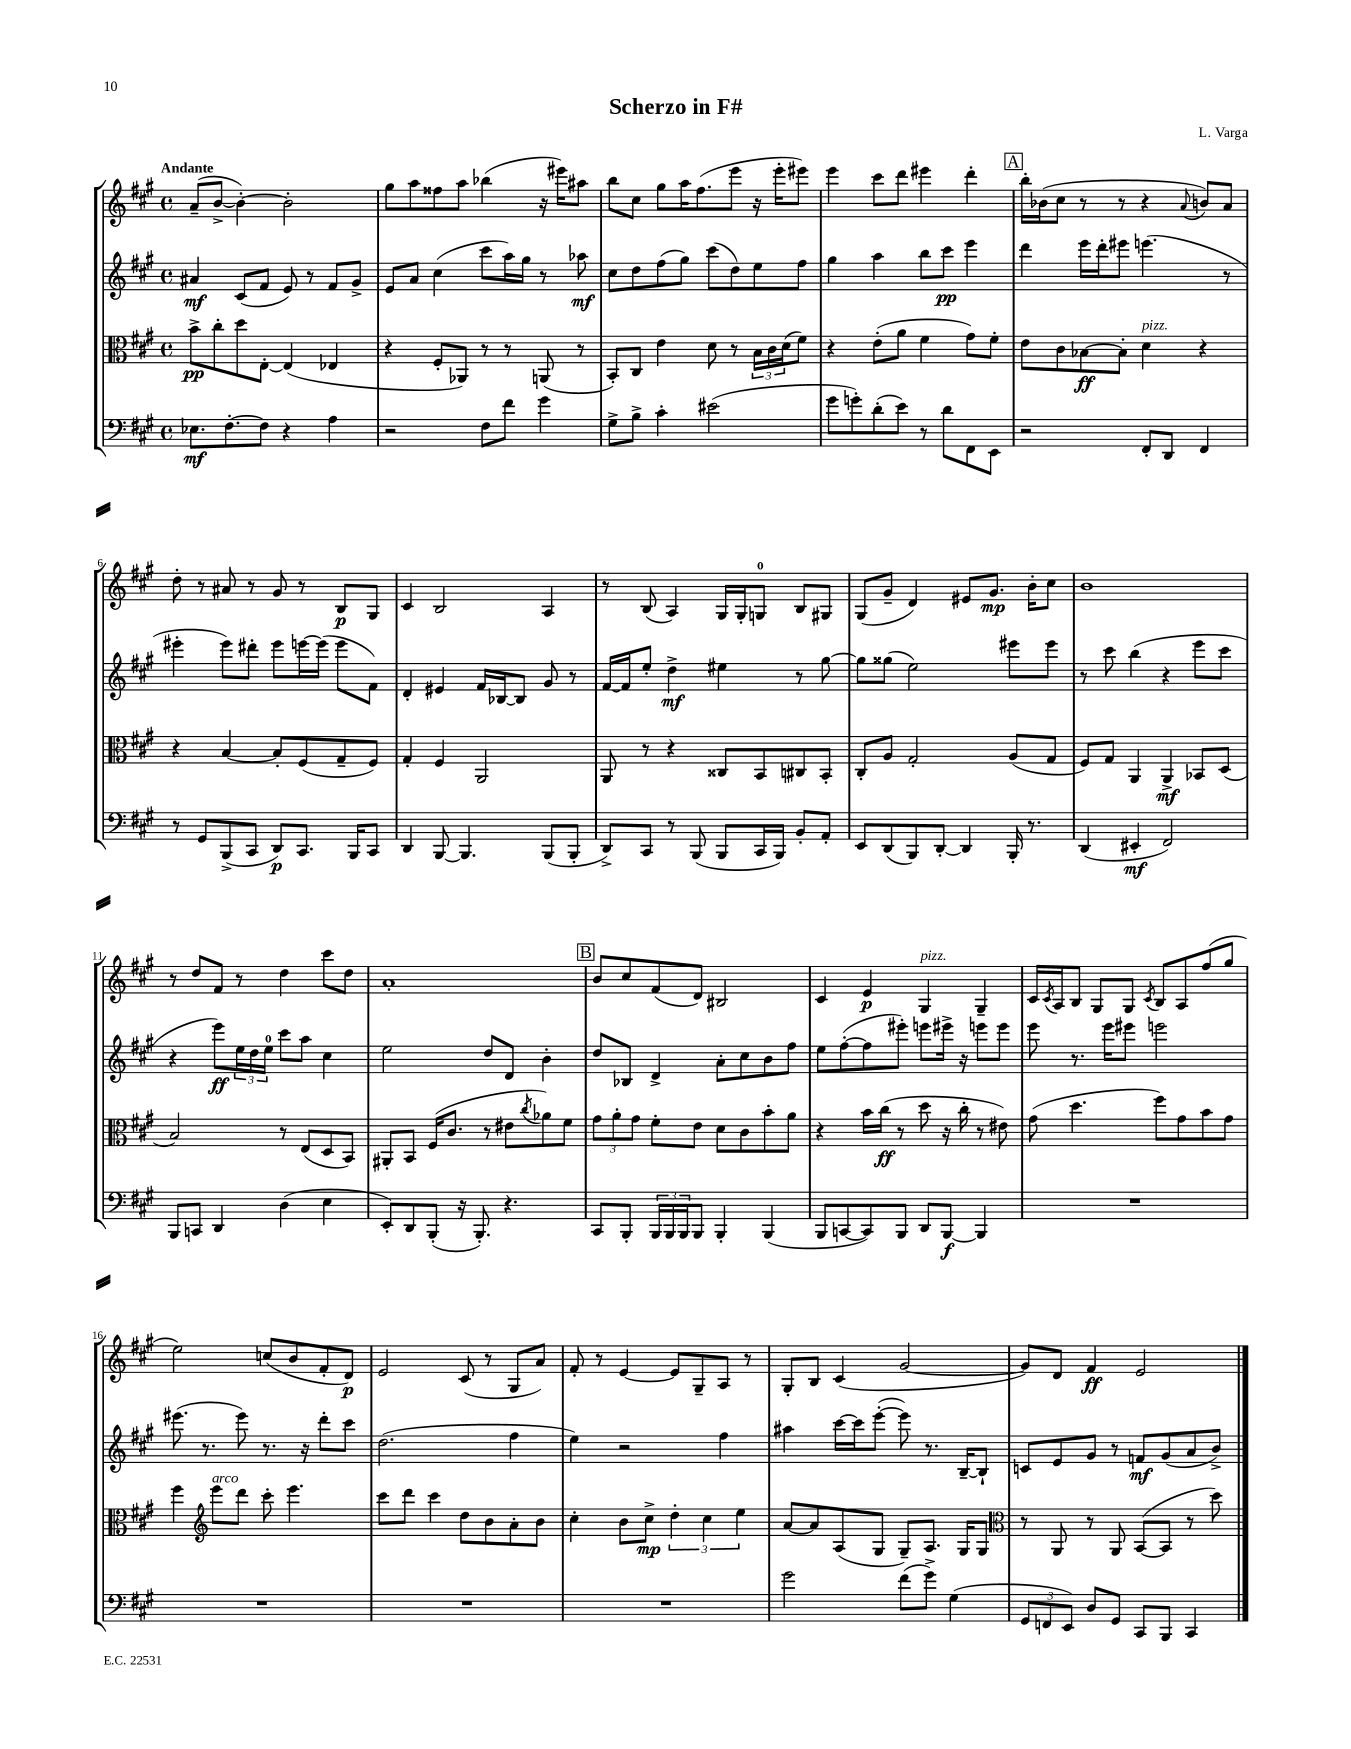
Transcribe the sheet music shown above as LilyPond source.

\header { title = "Scherzo in F#" composer = "L. Varga" }
<<
\new StaffGroup <<
\new Staff = "s0" {
    \clef treble \key a \major \defaultTimeSignature \time 4/4 \tempo "Andante"
    a'8--( b'8~-> b'4~-.) b'2-. |
    gis''8 a''8 fisis''8 a''8 bes''4( r16 eis'''16) ais''8 |
    b''8 cis''8 gis''8 a''16 fis''8.( e'''8 r16 e'''16-. eis'''8) |
    e'''4 cis'''8 d'''8 eis'''4 d'''4-. |
    \mark \markup { \box "A" } b''16-. bes'16( cis''8 r8 r8 r4 \appoggiatura { a'8 } b'8) a'8 |
    d''8-. r8 ais'8 r8 gis'8 r8 b8\p gis8 |
    cis'4 b2 a4 |
    r8 b8( a4) gis16 gis16-. g8-0 b8 gis8 |
    gis8( gis'8-- d'4) eis'8 gis'8.\mp b'16-. cis''8 |
    b'1 |
    r8 d''8 fis'8 r8 d''4 cis'''8 d''8 |
    a'1-. |
    \mark \markup { \box "B" } b'8 cis''8 fis'8( d'8) bis2 |
    cis'4 e'4\p gis4^\markup { \italic "pizz." } gis4-- |
    cis'16 \acciaccatura { cis'8 } a16 b8 gis8 gis8 \acciaccatura { cis'8 } b8 a8 fis''8( gis''8 |
    e''2) c''8( b'8 fis'8-. d'8\p) |
    e'2 cis'8( r8 gis8 a'8) |
    fis'8-. r8 e'4~ e'8 gis8-- a8 r8 |
    gis8-. b8 cis'4( gis'2~ |
    gis'8) d'8 fis'4\ff e'2 \bar "|." |
}
\new Staff = "s1" {
    \clef treble \key a \major \defaultTimeSignature \time 4/4
    ais'4\mf cis'8( fis'8 e'8) r8 fis'8 gis'8-> |
    e'8 a'8 cis''4( cis'''8 a''16) gis''16 r8 aes''8\mf |
    cis''8 d''8 fis''8( gis''8) cis'''8( d''8) e''8 fis''8 |
    gis''4 a''4 b''8 cis'''8\pp e'''4 |
    \mark \markup { \box "A" } d'''4 e'''16 d'''16-. eis'''8 e'''4.( r8 |
    eis'''4-. eis'''8) dis'''8-. eis'''8 e'''16~ e'''16( e'''8 fis'8) |
    d'4-. eis'4 fis'16 bes16~ bes8 gis'8 r8 |
    fis'16~ fis'16 e''8-. d''4->\mf eis''4 r8 gis''8~ |
    gis''8 gisis''8( e''2) eis'''8 eis'''8 |
    r8 cis'''8 b''4( r4 e'''8 cis'''8 |
    r4 e'''8\ff) \tuplet 3/2 { e''16 d''16 e''16-0 } cis'''8 a''8 cis''4 |
    e''2 d''8 d'8 b'4-. |
    \mark \markup { \box "B" } d''8 bes8 d'4-> a'8-. cis''8 b'8 fis''8 |
    e''8 fis''8~-.( fis''8 eis'''8-.) e'''8 eis'''16-> r16 e'''8 e'''8 |
    e'''8 r8. e'''16 eis'''8 e'''2 |
    eis'''8.( r8. eis'''8) r8. r16 d'''8-. cis'''8 |
    d''2.( fis''4 |
    e''4) r2 fis''4 |
    ais''4 cis'''16~ cis'''16 e'''8~-.( e'''8) r8. b16~-- b8-! |
    c'8 e'8 gis'8 r8 f'8\mf gis'8( a'8 b'8->) \bar "|." |
}
\new Staff = "s2" {
    \clef alto \key a \major \defaultTimeSignature \time 4/4
    b'8->\pp cis''8-. d''8 e8~-. e4( ees4 |
    r4 fis8-. aes,8) r8 r8 a,8( r8 |
    b,8-.) cis8 e'4 d'8 r8 \tuplet 3/2 { b16 cis'16 d'16( } fis'8) |
    r4 e'8-.( a'8 fis'4 gis'8) fis'8-. |
    \mark \markup { \box "A" } e'8 cis'8 bes8~\ff bes8-. d'4^\markup { \italic "pizz." } r4 |
    r4 b4~ b8-. fis8( gis8-- fis8) |
    gis4-. fis4 a,2 |
    a,8 r8 r4 cisis8 b,8 cis8 b,8-. |
    cis8-. a8 gis2-. a8( gis8 |
    fis8) gis8 a,4 a,4->\mf bes,8 d8( |
    b2) r8 e8( d8 b,8) |
    ais,8-. b,8 fis16( cis'8. r8 eis'8 \acciaccatura { cis''8 } aes'8) fis'8 |
    \mark \markup { \box "B" } \tuplet 3/2 { gis'8 a'8-. gis'8 } fis'8-. e'8 d'8 cis'8 b'8-. a'8 |
    r4 b'16 cis''16\ff( r8 d''8 r16 cis''16-. r8 eis'8) |
    gis'8( d''4. fis''8) gis'8 b'8 gis'8 |
    fis''4 \clef treble e'''8^\markup { \italic "arco" } d'''8 cis'''8-. e'''4. |
    cis'''8 d'''8 cis'''4 d''8 b'8 a'8-. b'8 |
    cis''4-. b'8 cis''8->\mp \tuplet 3/2 { d''4-. cis''4 e''4 } |
    a'8~ a'8 a8( gis8 gis8--) a8. gis16 gis8 |
    \clef alto r8 a,8 r8 a,8 b,8~( b,8 r8 d''8) \bar "|." |
}
\new Staff = "s3" {
    \clef bass \key a \major \defaultTimeSignature \time 4/4
    ees8.\mf fis8.~-. fis8 r4 a4 |
    r2 fis8 fis'8 gis'4 |
    gis8-> b8-> cis'4-. eis'2( |
    gis'8 g'8-.) d'8-.( e'8) r8 d'8 fis,8 e,8 |
    \mark \markup { \box "A" } r2 fis,8-. d,8 fis,4 |
    r8 gis,8 b,,8->( cis,8 d,8\p) cis,8. b,,16 cis,8 |
    d,4 b,,8~ b,,4. b,,8( b,,8-. |
    d,8->) cis,8 r8 b,,8( b,,8 cis,16 b,,16) b,8-. a,8-. |
    e,8 d,8( b,,8) d,8~-. d,4 b,,16-. r8. |
    d,4( eis,4-.\mf fis,2) |
    b,,8 c,8 d,4 d4( e4 |
    e,8-.) d,8 b,,8-.( r16 b,,8.-.) r4. |
    \mark \markup { \box "B" } cis,8 b,,8-. \tuplet 3/2 { b,,16 b,,16 b,,16 } b,,8 b,,4-. b,,4( |
    b,,8 c,8~ c,8) b,,8 d,8 b,,8~\f b,,4 |
    R1 |
    R1 |
    R1 |
    R1 |
    gis'2 fis'8( gis'8->) gis4( |
    \tuplet 3/2 { gis,8 f,8 e,8) } d8 gis,8 cis,8 b,,8 cis,4 \bar "|." |
}
>>
>>
